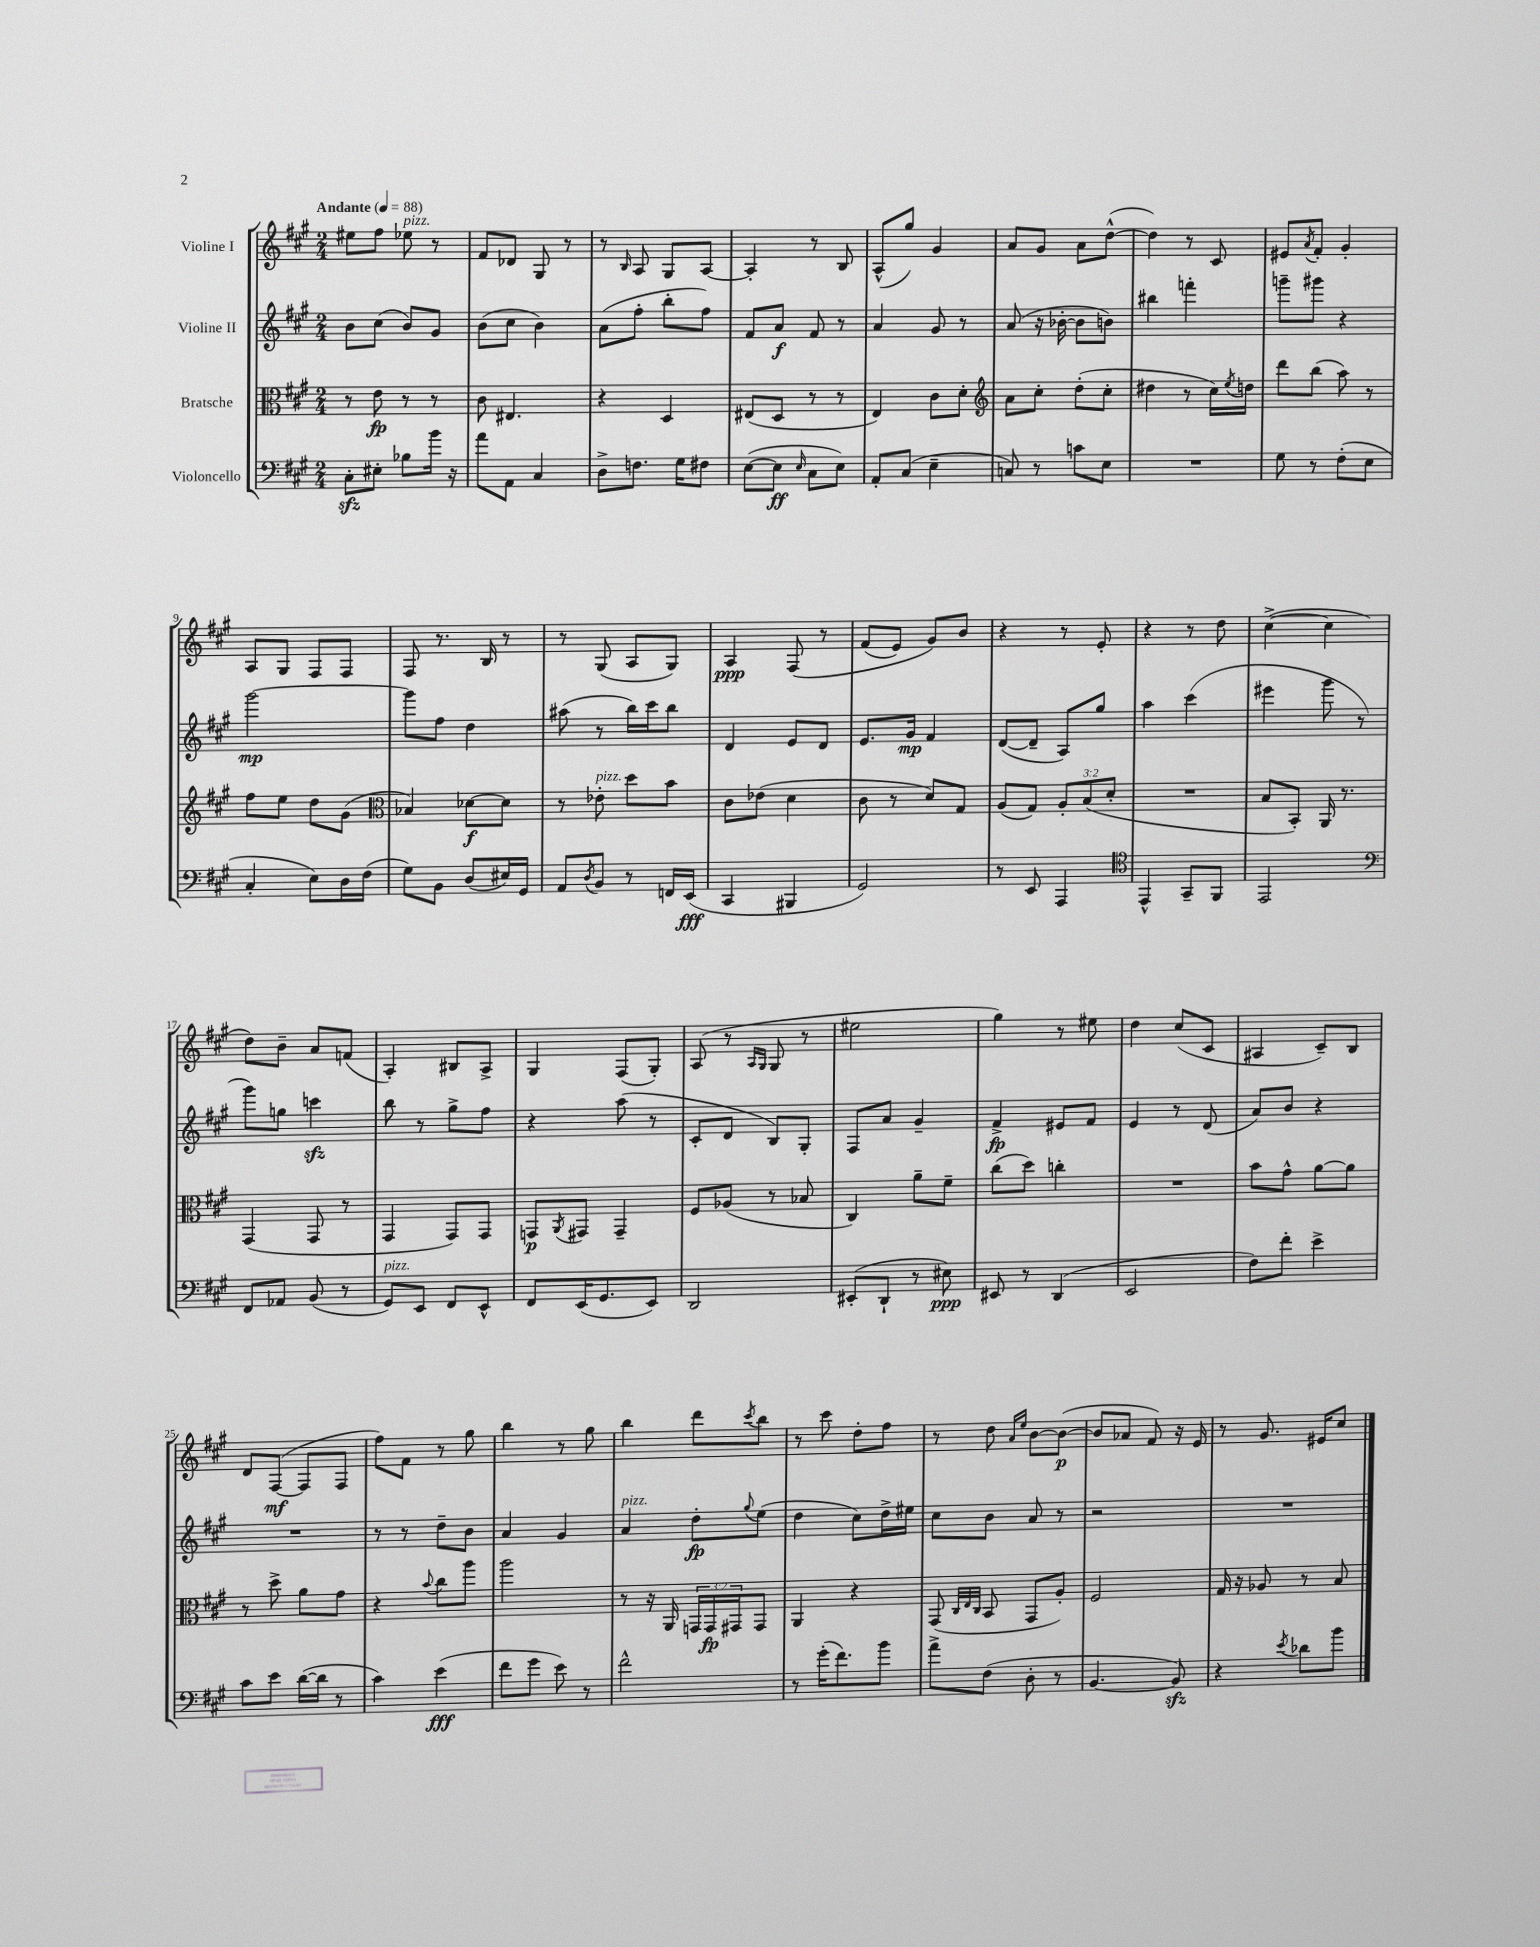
<<
\new StaffGroup <<
\new Staff = "s0" \with { instrumentName = "Violine I" } {
    \clef treble \key a \major \numericTimeSignature \time 2/4 \tempo "Andante" 4 = 88
    eis''8 fis''8 ees''8^\markup { \italic "pizz." } r8 |
    fis'8 des'8 gis8 r8 |
    r8 \grace { b16 } a8 gis8 a8~ |
    a4-. r8 b8 |
    a8-^( gis''8) gis'4 |
    a'8 gis'8 a'8 d''8~-^( |
    d''4) r8 cis'8 |
    eis'8 \acciaccatura { a'8 } fis'8-. gis'4-. |
    a8 gis8 fis8 fis8 |
    fis8 r8. b16 r8 |
    r8 gis8( a8 gis8) |
    a4\ppp fis8\( r8 |
    fis'8( e'8) gis'8\) b'8 |
    r4 r8 e'8-. |
    r4 r8 d''8 |
    cis''4~->( cis''4 |
    d''8) b'8-- a'8 f'8( |
    a4-.) bis8 a8-> |
    gis4 fis8( gis8-.) |
    a8( r8 \grace { a16 gis16 } gis8 r8 |
    eis''2 |
    gis''4) r8 eis''8 |
    d''4 cis''8( cis'8 |
    ais4 cis'8--) b8 |
    d'8 fis8~\mf( fis8 fis8 |
    fis''8) fis'8 r8 gis''8 |
    b''4 r8 gis''8 |
    b''4 d'''8 \acciaccatura { cis'''8 } b''8 |
    r8 cis'''8 d''8-. fis''8 |
    r8 d''8 \grace { a'16 e''16 } b'8~ b'8~\p( |
    b'8 aes'8 fis'8) r16 e'16 |
    r8 gis'8. eis'16 cis''8 \bar "|." |
}
\new Staff = "s1" \with { instrumentName = "Violine II" } {
    \clef treble \key a \major \numericTimeSignature \time 2/4
    b'8 cis''8( b'8) gis'8 |
    b'8( cis''8 b'4) |
    a'8( fis''8-. b''8-. fis''8) |
    fis'8 a'8\f fis'8 r8 |
    a'4 gis'8 r8 |
    a'8( r16 bes'16~-. bes'8 b'8) |
    bis''4 f'''4-. |
    g'''8-- gis'''8 r4 |
    gis'''2~\mp |
    gis'''8 fis''8 d''4 |
    ais''8( r8 b''16) cis'''16 b''8 |
    d'4 e'8 d'8 |
    e'8. gis'16\mp fis'4 |
    d'8~( d'8-- a8) gis''8 |
    a''4 cis'''4( |
    eis'''4 gis'''8 r8 |
    gis'''8) g''8 c'''4\sfz |
    b''8 r8 gis''8-> fis''8 |
    r4 a''8( r8 |
    cis'8-. d'8 b8) gis8-. |
    fis8 a'8 gis'4-- |
    fis'4->\fp eis'8 fis'8 |
    e'4 r8 d'8( |
    a'8) b'8 r4 |
    R2 |
    r8 r8 d''8-- b'8 |
    a'4 gis'4 |
    a'4^\markup { \italic "pizz." } d''8-.\fp \appoggiatura { gis''8 } e''8( |
    d''4 cis''8) d''16-> eis''16 |
    cis''8 b'8 a'8 r8 |
    r2 |
    R2 \bar "|." |
}
\new Staff = "s2" \with { instrumentName = "Bratsche" } {
    \clef alto \key a \major \numericTimeSignature \time 2/4 \override Staff.TupletNumber.text = #tuplet-number::calc-fraction-text
    r8 e'8\fp r8 r8 |
    cis'8 eis4. |
    r4 d4 |
    eis8( d8 r8 r8 |
    e4) cis'8 d'8-. |
    \clef treble a'8 cis''8-. d''8-.( cis''8-. |
    dis''4 r8 cis''16) \acciaccatura { e''8 } d''16 |
    d'''8 b''8( a''8) r8 |
    fis''8 e''8 d''8 gis'8( |
    \clef alto bes4) des'8~\f des'8 |
    r8 ees'8-.^\markup { \italic "pizz." } d''8 b'8 |
    cis'8 ees'8( d'4 |
    cis'8 r8 d'8) gis8 |
    a8( gis8) \tuplet 3/2 { a8-. b8( d'8-. } |
    R2 |
    b8 b,8-.) a,16 r8. |
    gis,4( gis,8 r8 |
    gis,4 gis,8) gis,8 |
    g,8\p \acciaccatura { a,8 } gis,8 gis,4-- |
    fis8 aes8( r8 bes8 |
    cis4) a'8-- fis'8-- |
    cis''8( d''8) c''4-. |
    R2 |
    b'8 gis'8-^ a'8~ a'8 |
    r8 d''8-> a'8 gis'8 |
    r4 \appoggiatura { b'8 } cis''8 a''8 |
    a''2 |
    r8 r16 a,16 \tuplet 3/2 { g,16 g,16\fp gis,16 } gis,8 |
    a,4 r4 |
    gis,8( \grace { cis32 e32 cis32 } b,8 gis,8 a8-.) |
    fis2 |
    gis16 r16 aes8 r8 b8 \bar "|." |
}
\new Staff = "s3" \with { instrumentName = "Violoncello" } {
    \clef bass \key a \major \numericTimeSignature \time 2/4
    cis8-.\sfz eis8-. bes8 b'16 r16 |
    a'8 a,8 cis4 |
    d8-> f8. gis16 fis8 |
    e8~( e8\ff \grace { e16 } cis8 e8) |
    a,8-. cis8( e4-- |
    c8) r8 c'8 e8 |
    R2 |
    gis8 r8 fis8-.( e8 |
    cis4-. e8) d16 fis16( |
    gis8) b,8 d8( eis16) gis,16 |
    a,8 \acciaccatura { d8 } b,8 r8 f,16 e,16\fff( |
    cis,4 bis,,4 |
    gis,2) |
    r8 e,8 a,,4 |
    \clef tenor e,4-^ gis,8-- fis,8 |
    e,2 |
    \clef bass fis,8 aes,8 b,8( r8 |
    gis,8^\markup { \italic "pizz." }) e,8 fis,8 e,8-^ |
    fis,8 e,16( gis,8. e,8) |
    d,2 |
    eis,8-.( d,8-! r8 eis8\ppp) |
    eis,8 r8 d,4( |
    e,2 |
    fis8) fis'8-. e'4-> |
    cis'8 e'8 d'16~( d'16 r8 |
    cis'4) e'4\fff( |
    fis'8 gis'8 e'8) r8 |
    fis'2-^ |
    r8 gis'16-.( fis'8.) b'8 |
    a'8-> fis8( d8-. r8 |
    b,4.~ b,8\sfz) |
    r4 \acciaccatura { e'8 } des'8 b'8 \bar "|." |
}
>>
>>
